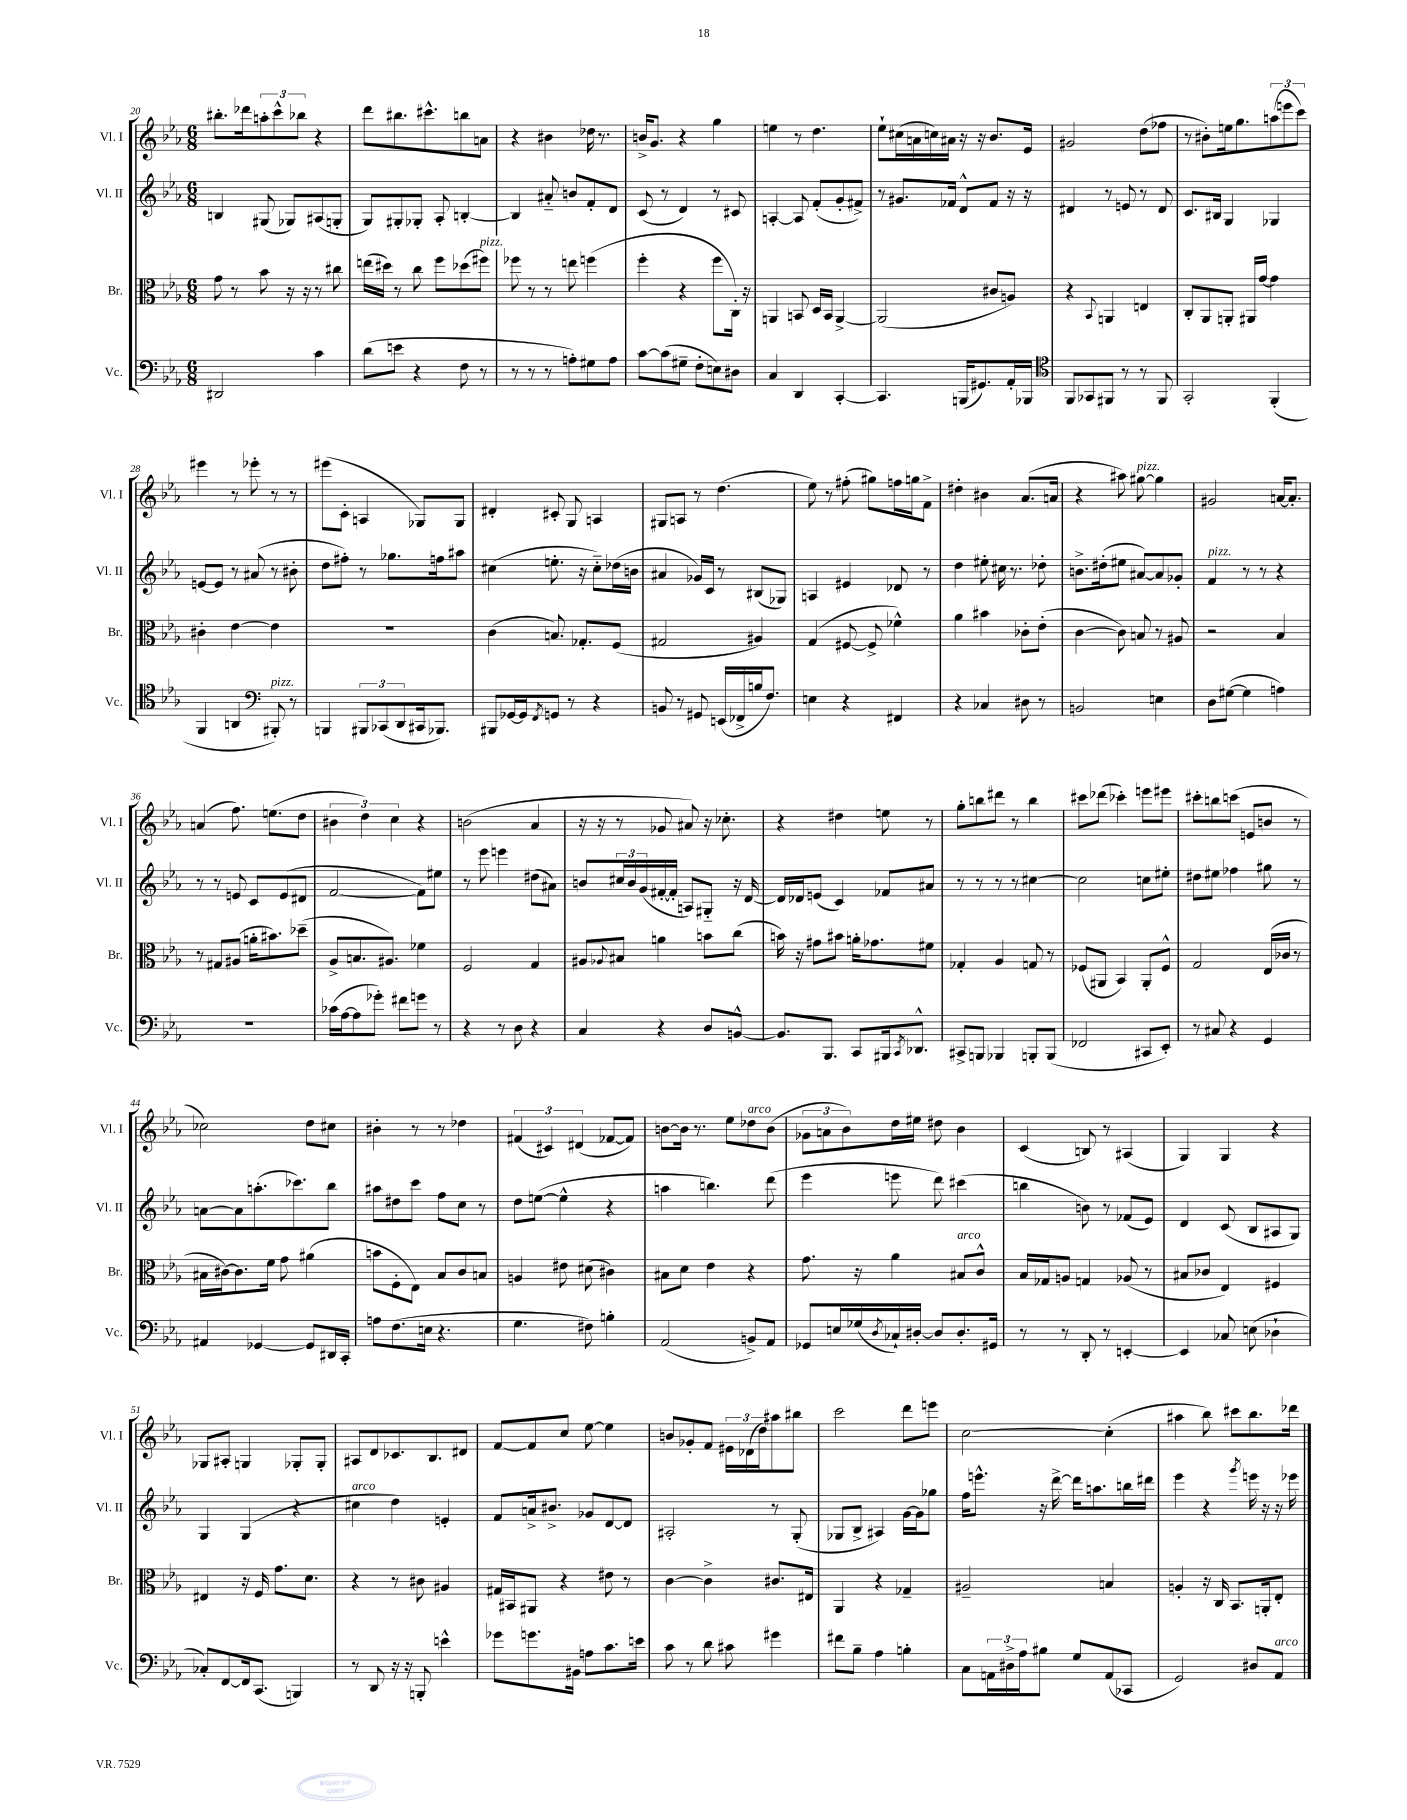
<<
\new StaffGroup <<
\new Staff = "s0" \with { instrumentName = "Vl. I" shortInstrumentName = "Vl. I" } {
    \clef treble \key ees \major \numericTimeSignature \time 6/8
    bis''8.-. des'''16 \tuplet 3/2 { a''8-. c'''8-^ bes''8 } r4 |
    d'''8 bis''8. cis'''8.-^ b''8 a'8 |
    r4 bis'4 des''16 r8. |
    b'16-> g'8. r4 g''4 |
    e''4 r8 d''4. |
    ees''8-! cis''16( a'16 c''16) ais'16 r16 r16 bes'8. ees'16 |
    gis'2 d''8( fes''8 |
    r8 bis'8-.) e''16 g''8. \tuplet 3/2 { a''8( e'''8 c'''8) } |
    eis'''4 r8 ees'''8-. r8 r8 |
    eis'''8( c'8-. a4 ges8) ges8 |
    dis'4-. cis'8-. g8 a4 |
    gis8 a8 r8 d''4.( |
    ees''8) r8 fis''8-.( gis''8) f''16 g''16 f'8-> |
    dis''4-. bis'4 aes'8.( a'16 |
    r4 ais''8) gis''8~^\markup { \italic "pizz." } gis''4 |
    gis'2 a'16~ a'8.-. |
    a'4( f''8.) e''8.( d''8 |
    \tuplet 3/2 { bis'4 d''4) c''4 } r4 |
    b'2( aes'4 |
    r16 r16 r8 ges'8 ais'8) r16 ces''8.-. |
    r4 dis''4 e''8 r8 |
    g''8-. b''8 dis'''8 r8 b''4 |
    cis'''8 des'''8( ces'''4-.) e'''8 eis'''8 |
    cis'''8-. b''8 c'''8( e'8 b'8 r8 |
    ces''2) d''8 cis''8 |
    bis'4-. r8 r8 des''4 |
    \tuplet 3/2 { fis'4( cis'4) dis'4( } fes'8~ fes'8) |
    b'8~ b'16 r8. ees''8 des''8^\markup { \italic "arco" } b'8( |
    \tuplet 3/2 { ges'8 a'8 bes'8) } d''16 eis''16 dis''8 bes'4 |
    c'4( b8) r8 ais4( |
    g4) g4 r4 |
    ges8 ais8-. g4 ges8-. ges8-. |
    ais8 d'8 ces'8. bes8. dis'8 |
    f'8~ f'8 c''8 ees''8~ ees''4 |
    b'8 ges'8-. f'8 \tuplet 3/2 { eis'16 des'16( d''16) } ais''8 bis''8 |
    c'''2 d'''8 e'''8 |
    c''2~ c''4-.( |
    ais''4 bes''8) cis'''8 bes''8. des'''16 \bar "|." |
}
\new Staff = "s1" \with { instrumentName = "Vl. II" shortInstrumentName = "Vl. II" } {
    \clef treble \key ees \major \numericTimeSignature \time 6/8
    b4 gis8( ges8) ais8( g8-. |
    g8) gis8-. ges8-. aes8-. b4~-. |
    b4 ais'8-_ b'8 f'8-. d'8 |
    c'8( r8 d'4) r8 cis'8 |
    a4~-. a8 f'8-.( g'8-. fis'8->) |
    r8 gis'8. fes'16 d'8-^ fes'8 r16 r16 |
    dis'4 r8 e'8 r8 dis'8 |
    c'8. bis16 g4 ges4 |
    e'8~ e'8 r8 ais'8( r8 bis'8-. |
    d''8 fis''8-.) r8 ges''8. f''16 ais''8 |
    cis''4( e''8.-. r16 cis''8-_) des''16( b'16 |
    ais'4 ges'16) c'16 r8 bis8( ges8) |
    a4 eis'4 des'8 r8 |
    d''4 eis''8-. cis''16 r8. des''8-. |
    b'8.-> dis''16-.( eis''8 ais'8~) ais'8 ges'8-. |
    f'4^\markup { \italic "pizz." } r8 r8 r4 |
    r8 r8 e'8 c'8 e'8( dis'8 |
    f'2~ f'8) eis''8 |
    r8 ees'''8 e'''4 dis''8( ais'8) |
    b'8 \tuplet 3/2 { cis''16 b'16 g'16( } fis'16~-. fis'16-. a8) gis8-_ r16 d'16~ |
    d'16 des'16 e'8( c'4) fes'8 ais'8 |
    r8 r8 r8 r8 cis''4~ |
    cis''2 c''8 eis''8-. |
    dis''8 eis''8 fes''4 gis''8 r8 |
    a'8~ a'8 a''8.-.( ces'''8.) bes''8 |
    ais''8 dis''8 c'''8 f''8 c''8 r8 |
    d''8 e''8~( e''4-^ r4 |
    a''4 b''4.) d'''8( |
    ees'''4 e'''8 d'''8) cis'''4( |
    b''4 b'8) r8 fes'8( ees'8) |
    d'4 c'8( bes8 ais8 g8) |
    g4 g4( r4 |
    cis''4^\markup { \italic "arco" } d''4) e'4-. |
    f'8 a'16-> bis'8.-> ges'8 d'8~ d'8 |
    ais2-. r8 g8-.( |
    ges8 bes8-> ais4) g'16~ g'16 ges''8 |
    f''16 e'''8.-^ r16 d'''16~-> d'''16 a''8. b''16 dis'''16 |
    ees'''4 r4 \acciaccatura { g'''8 } e'''16 r16 r16 ees'''16 \bar "|." |
}
\new Staff = "s2" \with { instrumentName = "Br." shortInstrumentName = "Br." } {
    \clef alto \key ees \major \numericTimeSignature \time 6/8
    g'8 r8 bes'8 r16 r16 r8 cis''8 |
    e''16( dis''16) r8 c''8 f''8 des''8( fis''8^\markup { \italic "pizz." }) |
    fes''8 r8 r8 e''8 f''4( |
    f''4-. r4 f''8 c16-.) r16 |
    a,4 b,8 d16 b,16 a,4~-> |
    a,2( cis'8 a8) |
    r4 \appoggiatura { bes,8 } a,4 e4 |
    c8-. aes,8 a,8-. ais,16 g'16~ g'4 |
    cis'4-. ees'4~ ees'4 |
    R2. |
    c'4( b8.) ges8.-. f8( |
    gis2 ais4) |
    g4( fis8~ fis8-> fes'4-^) |
    aes'4 bis'4 ces'8-. ees'8-.( |
    c'4~ c'8) b8 r8 ais8 |
    r2 bes4 |
    r8 gis8 ais8( a'16-. bis'8.) des''8--( |
    aes8-> b8. ais8.) fes'4 |
    f2 g4 |
    ais8 \appoggiatura { aes8 } bis8 a'4 b'8 c''8( |
    b'16) r16 gis'8 bis'8 a'16-. ges'8. fis'8 |
    ges4-. aes4 g8 r8 |
    fes8( ais,8 bes,4) ais,8-. fes8-^ |
    g2 ees16( ces'16 r8 |
    bis16 cis'16~) cis'8. f'16 g'8 ais'4( |
    b'8 f8-. ees8) bes8 c'8 b8 |
    a4 eis'8 dis'8( cis'4) |
    bis8 d'8 ees'4 r4 |
    g'8. r16 aes'4 bis8^\markup { \italic "arco" } c'8-^ |
    bes16 ges16 a8 g4 aes8( r8 |
    bis8 ces'8 ees4) fis4 |
    eis4 r16 f16 g'8. d'8. |
    r4 r8 cis'8 ais4 |
    gis16 bis,16 ais,8 r4 eis'8 r8 |
    c'4~ c'4-> cis'8. eis16 |
    aes,4 r4 ges4-- |
    ais2-- b4 |
    a4-. r16 c16 bes,8. a,16-. ees8-. \bar "|." |
}
\new Staff = "s3" \with { instrumentName = "Vc." shortInstrumentName = "Vc." } {
    \clef bass \key ees \major \numericTimeSignature \time 6/8
    dis,2 c'4 |
    d'8( e'8 r4 f8 r8 |
    r8 r8 r8 a8-.) gis8 a8 |
    c'8~ c'8( gis8-- f8-. e8) dis8 |
    c4 d,4 c,4~-. |
    c,4. b,,16( gis,8.) aes,16-. bes,,16 |
    \clef tenor f,8 ges,8 fis,8 r8 r8 fis,8 |
    g,2-. f,4-.( |
    f,4 a,4 \clef bass bis,,8-.^\markup { \italic "pizz." }) r8 |
    b,,4 \tuplet 3/2 { bis,,8 ces,8( d,8 } cis,16 bes,,8.) |
    bis,,8 ges,16~ ges,16 \acciaccatura { f,8 } g,8 r8 r4 |
    b,8 r8 gis,8 e,16( fes,16-> b16 f8.) |
    e4 r4 fis,4 |
    r4 ces4 dis8 r8 |
    b,2 e4 |
    d8 gis8~( gis4 a4) |
    R2. |
    ces'16( aes16~ aes8 ges'8-.) fis'8 g'8 r8 |
    r4 r8 d8 r4 |
    c4 r4 d8 b,8~-^ |
    b,8. bes,,8. c,8 bis,,16 \acciaccatura { c,8 } des,8.-^ |
    cis,8-> b,,8 bes,,4 b,,8-. b,,8( |
    fes,2 cis,8 ees,8-.) |
    r8 cis8 r4 g,4 |
    ais,4 ges,4~ ges,8 dis,16 c,16-. |
    a8 f8.( e16 r4. |
    g4. fis8) b4-. |
    aes,2( b,8->) aes,8 |
    ges,8 e16 ges16( \acciaccatura { d8 } ces16-!) dis16~-. dis8 dis8.-. gis,16 |
    r8 r8 d,8-. r8 e,4~-. |
    e,4 ces8 e8( des4-! |
    ces8-.) f,8~ f,16 c,8.( b,,4) |
    r8 d,8 r16 r16 b,,8-. e'4-^ |
    ges'8 g'8. bis,16 a8 c'8. e'16 |
    c'8 r8 d'8 cis'8 gis'4 |
    fis'8 bes8-- aes4 b4-. |
    c8 \tuplet 3/2 { a,16 dis16-> aes16 } bis8 g8 a,8( ces,8 |
    g,2) dis8 aes,8^\markup { \italic "arco" } \bar "|." |
}
>>
>>
\layout { \context { \Score currentBarNumber = #20 } }
